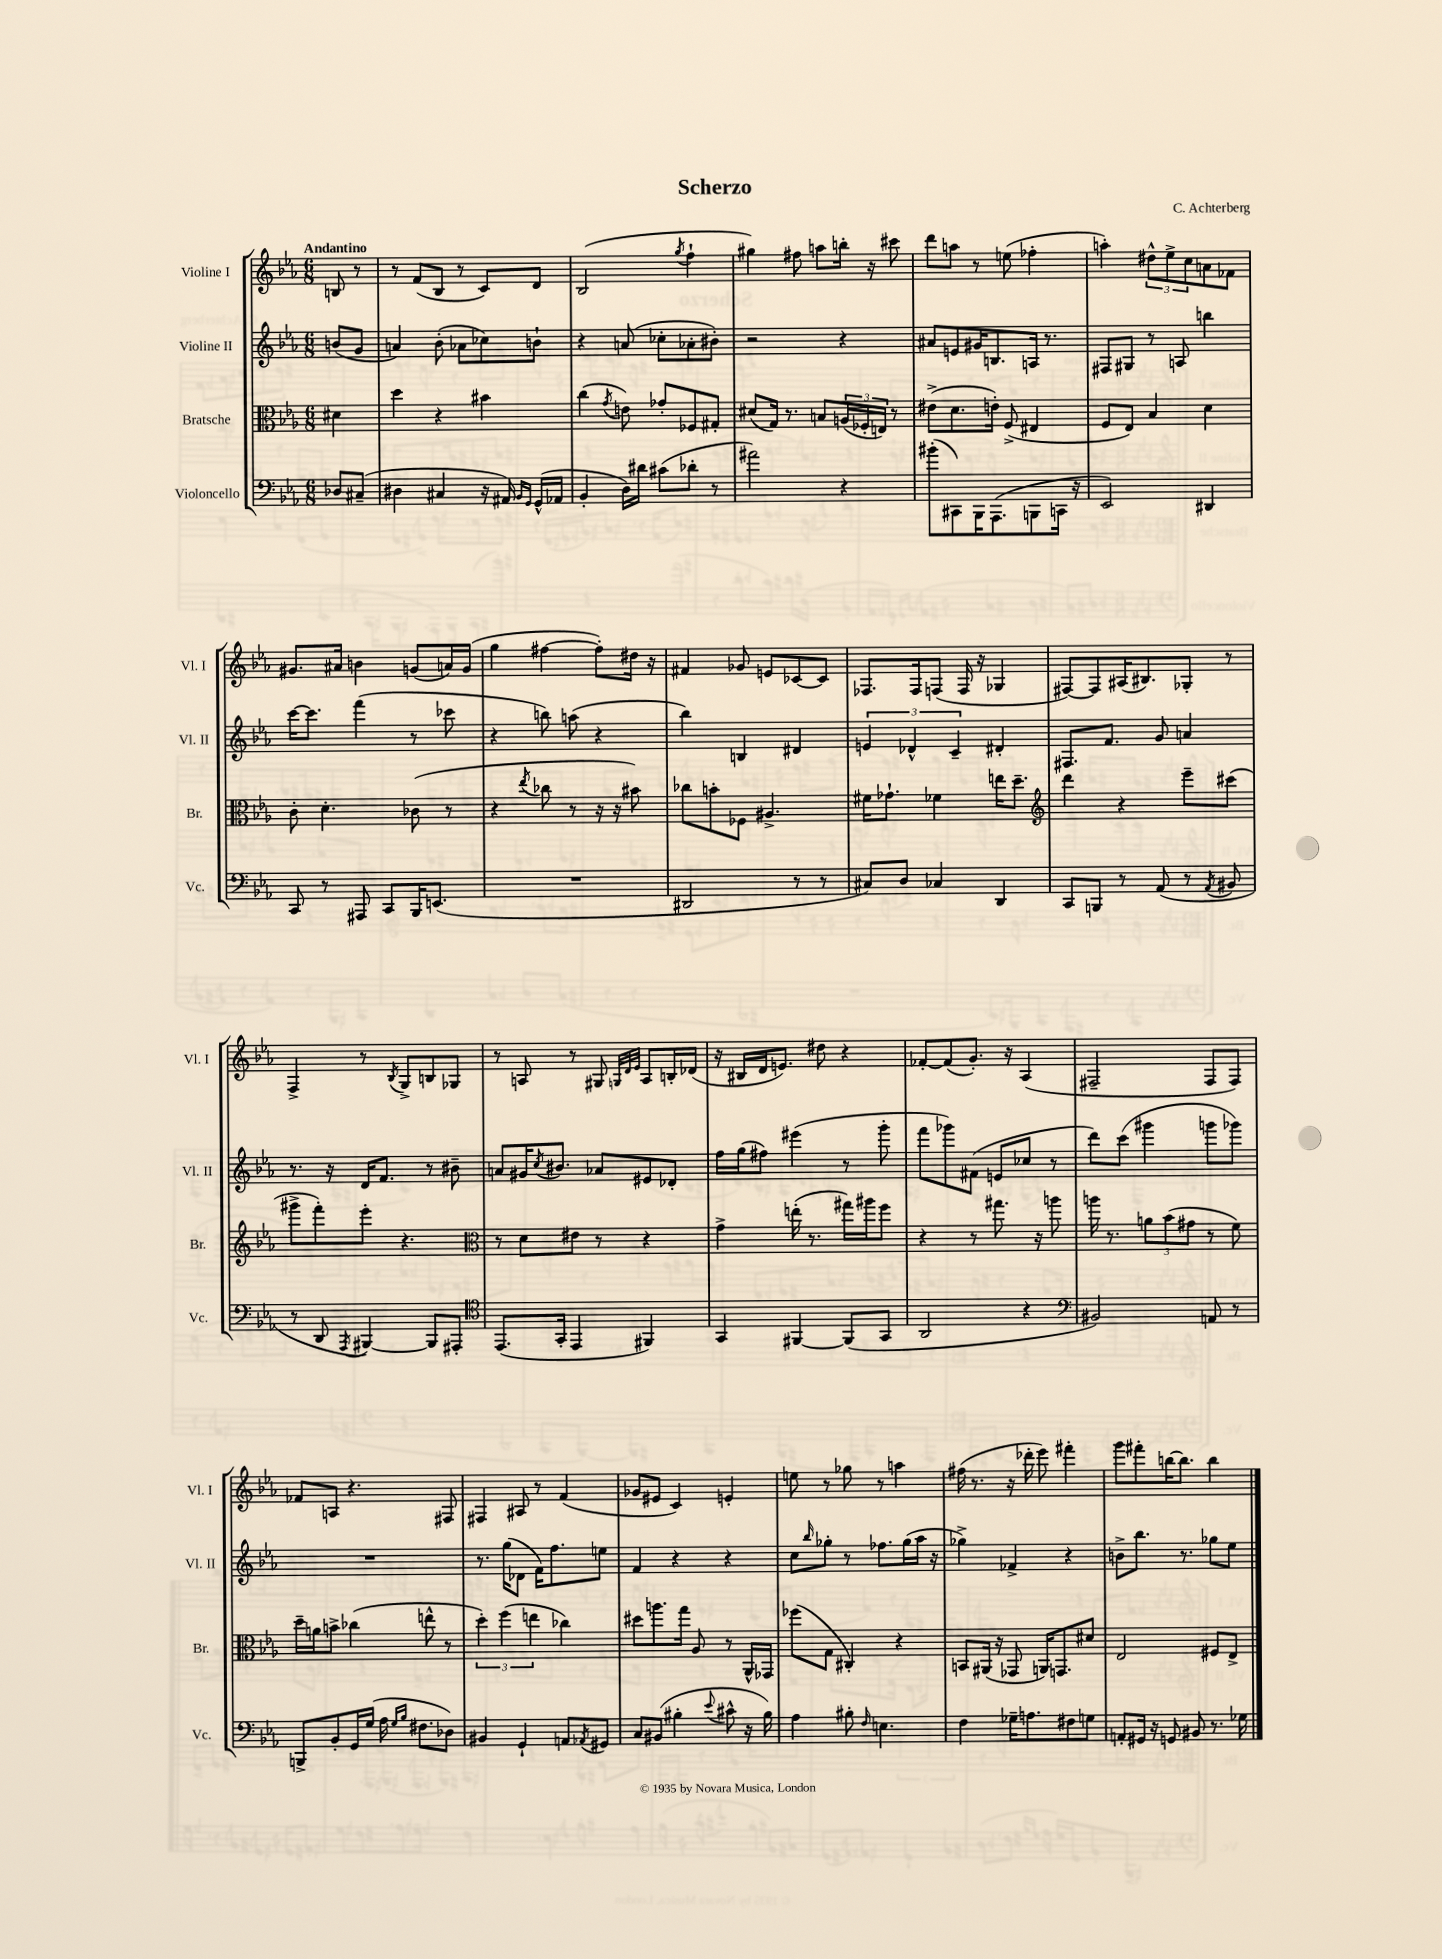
\header { title = "Scherzo" composer = "C. Achterberg" }
<<
\new StaffGroup <<
\new Staff = "s0" \with { instrumentName = "Violine I" shortInstrumentName = "Vl. I" } {
    \clef treble \key ees \major \numericTimeSignature \time 6/8 \partial 4 \tempo "Andantino"
    b8 r8 |
    r8 f'8( bes8 r8 c'8) d'8 |
    bes2( \acciaccatura { g''8 } f''4-! |
    gis''4) fis''8 a''8 b''16-. r16 cis'''8 |
    d'''8 a''8 r8 e''8( fes''4-. |
    a''4-.) \tuplet 3/2 { dis''8-^ ees''8-> c''8 } a'8 fes'8 |
    gis'8. ais'16 b'4 g'8( a'16) g'16( |
    g''4 fis''4~ fis''8-.) dis''16 r16 |
    fis'4 ges'8 e'8 ces'8~ ces'8 |
    fes8. fes16 f8( f16 r16 ges4 |
    fis8~) fis8 ais16( bis8.) ges8-. r8 |
    f4-> r8 \acciaccatura { bes8 } g8-> b8 ges8 |
    r8 a8 r8 gis8 \grace { g32 d'32 ees'32 } a8 b16-. des'16( |
    r16 bis16 d'16 e'8.) dis''8 r4 |
    fes'8~-. fes'8( g'8.-.) r16 aes4( |
    fis2-- fis8 fis8) |
    fes'8 a8 r4. fis8 |
    fis4 ais8 r8 f'4( |
    ges'8 eis'8 c'4) e'4-. |
    e''8 r8 ges''8 r8 a''4 |
    fis''16( r8. r16 des'''16-. ees'''8) fis'''4-. |
    g'''8 fis'''8-. b''16~ b''8. b''4 \bar "|." |
}
\new Staff = "s1" \with { instrumentName = "Violine II" shortInstrumentName = "Vl. II" } {
    \clef treble \key ees \major \numericTimeSignature \time 6/8 \partial 4
    b'8( g'8 |
    a'4) bes'8-.( aes'8 ces''8) b'8-! |
    r4 a'8( ces''8-. aes'8-. bis'8-.) |
    r2 r4 |
    ais'8 e'8 gis'16 b8. a16 r8. |
    fis8 gis8 r8 a8 b''4 |
    c'''16~ c'''8. f'''4( r8 ces'''8 |
    r4 b''8) a''8( r4 |
    bes''4) b4 dis'4 |
    \tuplet 3/2 { e'4 des'4-^ c'4-- } dis'4-. |
    fis8. f'8. g'8 a'4 |
    r8. r16 d'16 f'8. r8 bis'8-- |
    a'8 gis'16 \acciaccatura { c''8 } bis'8. aes'8 eis'8 des'8-. |
    f''16 g''16( fis''8) eis'''4( r8 g'''8-. |
    f'''8 ges'''8) fis'8( e'8 ces''8 r8 |
    d'''8) c'''8( gis'''4 g'''8 ges'''8) |
    R2. |
    r8. g''16( des'8 f'16) f''8. e''8 |
    f'4 r4 r4 |
    c''8 \grace { bes''16 } ges''8-. r8 fes''8. ges''16( aes''16 r16 |
    ges''4->) fes'4-> r4 |
    b'8-> bes''8. r8. ges''8 ees''8 \bar "|." |
}
\new Staff = "s2" \with { instrumentName = "Bratsche" shortInstrumentName = "Br." } {
    \clef alto \key ees \major \numericTimeSignature \time 6/8 \partial 4
    dis'4 |
    d''4 r4 bis'4 |
    c''4( \acciaccatura { g'8 } e'8) ges'8-. fes8 gis8-. |
    dis'8( g16) r8. b8 \tuplet 3/2 { a16( fes16-. e16) } r8 |
    eis'8->( d'8. e'16-.) f8->( eis4 |
    f8 ees8) bes4 d'4 |
    c'8-. d'4.-. ces'8( r8 |
    r4 \acciaccatura { ees''8 } ces''8 r8 r16 r16 bis'8) |
    ces''8 b'8-. fes8 ais4.-> |
    fis'16 ges'8.-! fes'4 e''16 d''8.-- |
    \clef treble d'''4 r4 ees'''8-- cis'''8( |
    gis'''8-> f'''8-.) ees'''8-. r4. |
    \clef alto r8 d'8 eis'8 r8 r4 |
    g'4-> e''16-.( r8. gis''16) ais''16 f''8 |
    r4 r8 gis''8. r16 a''8 |
    a''16 r8. \tuplet 3/2 { a'8 bes'8( gis'8 } r8 f'8) |
    d''16-- a'16 b'8-> ces''4( e''8-^ r8 |
    \tuplet 3/2 { d''4-.) f''4( e''4 } ces''4) |
    dis''8 a''8. g''16 aes8 r8 aes,16-^ ges,16 |
    fes''8( g8 cis4-.) r4 |
    b,8 ais,16( r16 ges,8 a,16) g,8. dis'8 |
    ees2 fis8 ees8-> \bar "|." |
}
\new Staff = "s3" \with { instrumentName = "Violoncello" shortInstrumentName = "Vc." } {
    \clef bass \key ees \major \numericTimeSignature \time 6/8 \partial 4
    des8 cis8--( |
    dis4 cis4 r16 ais,16) \grace { bes,16 g,16 } g,16-^( aes,16 |
    bes,4-. d16) dis'16 cis'8( des'8-. r8 |
    ais'2) r4 |
    bis'8-.( cis,8) bes,,16 aes,,8.( b,,8 c,16 r16 |
    ees,2) dis,4 |
    c,8 r8 ais,,8 c,8 bes,,16 e,8.( |
    R2. |
    dis,2 r8 r8 |
    cis8) d8 ces4 d,4 |
    c,8 b,,8 r8 aes,8( r8 \acciaccatura { aes,8 } bis,8 |
    r8 d,8 \acciaccatura { aes,,8 } bis,,4~) bis,,8 ais,,8-. |
    \clef tenor ees,8.( g,16-. ees,4 fis,4) |
    g,4 fis,4~ fis,8( g,8 |
    aes,2 r4 |
    \clef bass bis,2) a,8 r8 |
    b,,8-> bes,8-. g,16 g16( aes16 \grace { g16 bes16 } fis8. des8) |
    bis,4 g,4-! a,8 \acciaccatura { aes,8 } gis,8 |
    c8 bis,8( bis4-. \appoggiatura { ees'8 } cis'8-^ r16 bis16) |
    aes4 bis8-. \grace { f16 } e4. |
    f4 ges16-- a8. fis8 g8 |
    a,8-. gis,16 r16 g,8 bis,8 r8. ges16 \bar "|." |
}
>>
>>
\layout { \context { \Score \remove "Bar_number_engraver" } }
